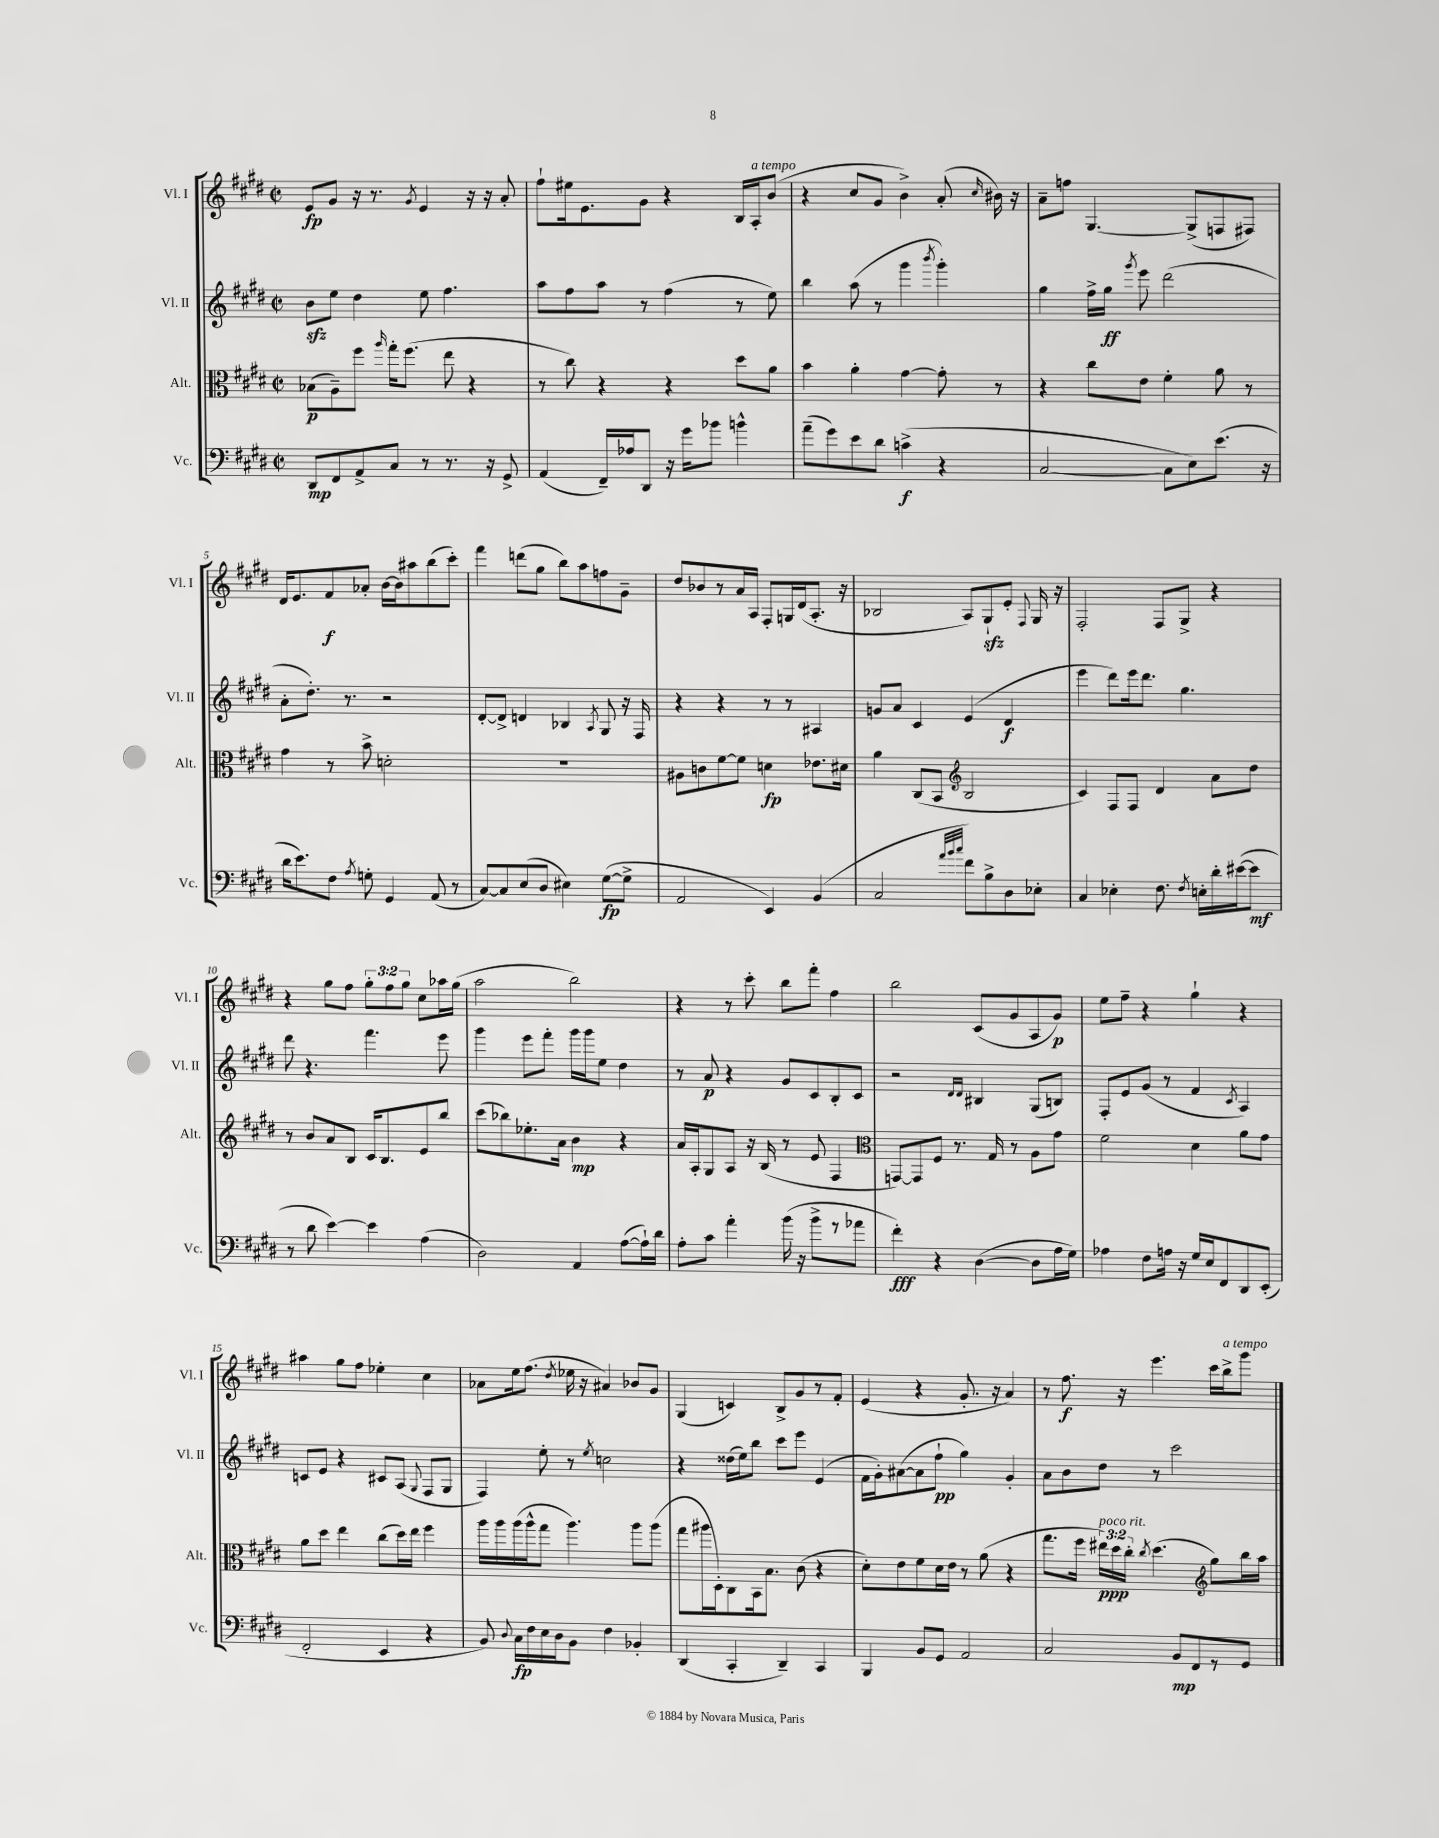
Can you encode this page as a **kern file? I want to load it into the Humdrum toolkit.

**kern	**kern	**kern	**kern
*staff4	*staff3	*staff2	*staff1
*clefF4	*clefC3	*clefG2	*clefG2
*k[f#c#g#d#]	*k[f#c#g#d#]	*k[f#c#g#d#]	*k[f#c#g#d#]
*M2/2	*M2/2	*M2/2	*M2/2
*met(c|)	*met(c|)	*met(c|)	*met(c|)
8DD#	(8B-	8b	8e
8FF#	8A~)	8ee	8g#
8AA^	8ff#	4dd#	16r
.	.	.	8.r
.	16qqaa	.	.
8C#	16gg#'	.	.
.	(8.ff#	.	.
.	.	.	8qg#
8r	.	8ee	4e
8.r	8ee	4.ff#	.
.	4r	.	16r
16r	.	.	16r
8GG#^	.	.	8a'
=	=	=	=
(4AA	8r	8aa	8ff#`
.	8cc#)	8ff#	16ee#
.	.	.	8.e
16FF#~)	4r	8aa	.
16A-	.	.	.
8DD#	.	8r	8g#
16r	4r	(4ff#	4r
16g#	.	.	.
8b-	.	.	.
4b^^	8dd#	8r	16B
.	.	.	16A'
.	8a	8ee)	(8b
=	=	=	=
(8a~	4b	4bb	4r
8g#)	.	.	.
8e	4a'	(8aa	8cc#
8d#	.	8r	8g#
(4c^	[4g#	4ggg#	4b^)
.	.	8qbbb	.
4r	8g#']	4ggg#')	(8a'
.	.	.	16qqcc#
.	8r	.	16b#)
.	.	.	16r
=	=	=	=
[2C#	4r	4gg#	8a~
.	.	.	8ff
.	8cc#	16ff#^	[4.G#
.	.	16gg#	.
.	.	8qggg#	.
.	8e	8eee	.
8C#]	4f#'	(2ddd#	.
8E)	.	.	(8G#^]
(8.e	8a	.	8F
.	8r	.	8F#)
16r	.	.	.
=	=	=	=
16d#	4g#	8a'	16d#
8.e)	.	.	8.e
.	.	8.dd#')	.
8F#	8r	.	8f#
.	.	8.r	.
8qA	.	.	.
8G'	8b^	.	8a-'
4GG#	2d'	2r	[16b
.	.	.	16b]
.	.	.	8aa#
(8AA	.	.	(8bb
8r	.	.	8ccc#')
=	=	=	=
[8C#)	1r	[8d#'	4fff#
8C#]	.	8d#^]	.
(8E	.	4d	(8ddd
8D#	.	.	8gg#
4E#)	.	4B-	8bb)
.	.	.	8aa
.	.	8qA	.
([8G#	.	8G#	8ff
8G#^]	.	16r	8g#~
.	.	16F#	.
=	=	=	=
2AA	8A#	4r	8dd#
.	8c	.	8b-
.	[8f#	4r	8r
.	8f#]	.	16a
.	.	.	16A
4EE)	4d	8r	8F#'
.	.	8r	16G
.	.	.	(16d#
(4BB	8.e-	4A#	8.A'
.	16d#	.	16r
=	=	=	=
2C#	4a	8g	2B-
.	.	8a	.
.	(8C#	4c#	.
.	8BB	.	.
*	*clefG2	*	*
32qqa	.	.	.
32qqb	.	.	.
32qqcc#	.	.	.
8f#)	2B	(4e	8A)
8B^	.	.	8G#`
8D#	.	4d#	8e'
.	.	.	8qqF#
8E-'	.	.	16G#
.	.	.	16r
=	=	=	=
4C#	4c#)	4eee	2F#'
4E-'	8F#	8ddd#)	.
.	8F#	16eee	.
.	.	8.ddd#	.
8.F#	4d#	.	8F#
.	.	4.gg#	8G#^
8qF#	.	.	.
16E'	.	.	.
16d#'	8a	.	4r
([16e#	.	.	.
8e#]	8dd#	.	.
=	=	=	=
8r	8r	8ddd#	4r
8d#	8b	4.r	.
[4e)	8a	.	8gg#
.	8B	.	8ff#
4e]	16c#	4.fff#	12gg#'
.	8.B	.	.
.	.	.	12ff#
.	.	.	12gg#
(4A	8e	.	8cc#
.	8bb	8eee	16aa-
.	.	.	(16gg#
=	=	=	=
2D#)	(8ccc#	4ggg#	2aa
.	8bb-)	.	.
.	8.ee-'	8eee	.
.	.	8fff#'	.
.	16a	.	.
4AA	4b	16ggg#	2bb)
.	.	16ggg#	.
.	.	8ee	.
([8A	4r	4dd#	.
16A`])	.	.	.
16d#	.	.	.
=	=	=	=
8A'	16a	8r	4r
.	16A'	.	.
8c#	8G#	8a	.
4a'	8A	4r	8r
.	16r	.	8ccc#'
.	(16B	.	.
(16b	8r	8g#	8bb
16r	.	.	.
8b^	8e	8c#	8fff#'
8r	4F#	8B'	4ff#
8a-	.	8c#	.
=	=	=	=
*	*clefC3	*	*
4f#')	[8GG)	2r	2bb
.	8GG]	.	.
4r	8F#	.	.
.	8.r	.	.
.	.	16qqd#	.
.	.	16qqd#	.
([4D#	.	4B#	(8c#
.	16G#	.	.
.	8r	.	8g#
8D#]	8A	(8G#	8A
16A	8g#	8B)	8g#)
16G#)	.	.	.
=	=	=	=
4A-	2f#	8F#'	8ee
.	.	8e	8ff#~
8F#	.	(8g#	4r
16A	.	8r	.
16r	.	.	.
16G#	4d#	4f#	4gg#`
16E	.	.	.
8FF#	.	.	.
.	.	8qc#	.
8DD#	8a	4A)	4r
(8EE'	8g#	.	.
=	=	=	=
2FF#'	8a	8c	4aa#
.	8dd#	8e	.
.	4ee	4r	8gg#
.	.	.	8ff#
4EE	(8cc#	8c#	4ee-'
.	16dd#)	(8A	.
.	16ee	.	.
.	.	8qqG#	.
4r	4ff#	8F#	4cc#
.	.	8G#	.
=	=	=	=
8BB)	16aa	4F#)	8a-
.	16aa	.	.
8qqD#	.	.	.
16C#	(16aa	.	16ee
16F#	16aa^^	.	(8.ff#
16E	8gg#	8ee'	.
16D#	.	.	.
.	.	.	8qdd#
8BB	4.aa)	8r	16ee-
.	.	.	16r
.	.	8qee	.
4F#	.	2cc	4a#)
4BB-'	8aa	.	8b-
.	(8aa	.	8g#
=	=	=	=
(4DD#	8gg#	4r	(4G#
.	16aa#	.	.
.	16D#')	.	.
4CC#'	8C#	(16dd##	4c)
.	.	16ee)	.
.	16BB	8bb	.
.	8.B	.	.
4DD#~)	.	8ccc#	8B^
.	(8c#	8eee	8g#
4CC#	4r	(4e	8r
.	.	.	8f#'
=	=	=	=
4BBB	8d#')	16f#	(4e
.	.	16g#')	.
.	8e	([8a#	.
8BB	8f#	8a#]	4r
8GG#	16d#	8ff#`	.
.	16e	.	.
2AA	8r	4gg#)	8.g#'
.	(8a	.	.
.	.	.	16r
.	4r	4g#'	4a)
=	=	=	=
2C#	8.gg#	8a	8r
.	.	8b	8.ff#
.	16ff#	.	.
.	24ee#)	8dd#	.
.	24dd#	.	.
.	.	.	16r
.	24cc#'	.	.
.	8qcc#	.	.
.	(4.dd#	8r	4.eee
8BB	.	2ccc#	.
8FF#	.	.	.
*	*clefG2	*	*
8r	8gg#)	.	16ccc#
.	.	.	16bb^
8GG#	16bb	.	8ggg#
.	16aa	.	.
==	==	==	==
*-	*-	*-	*-
